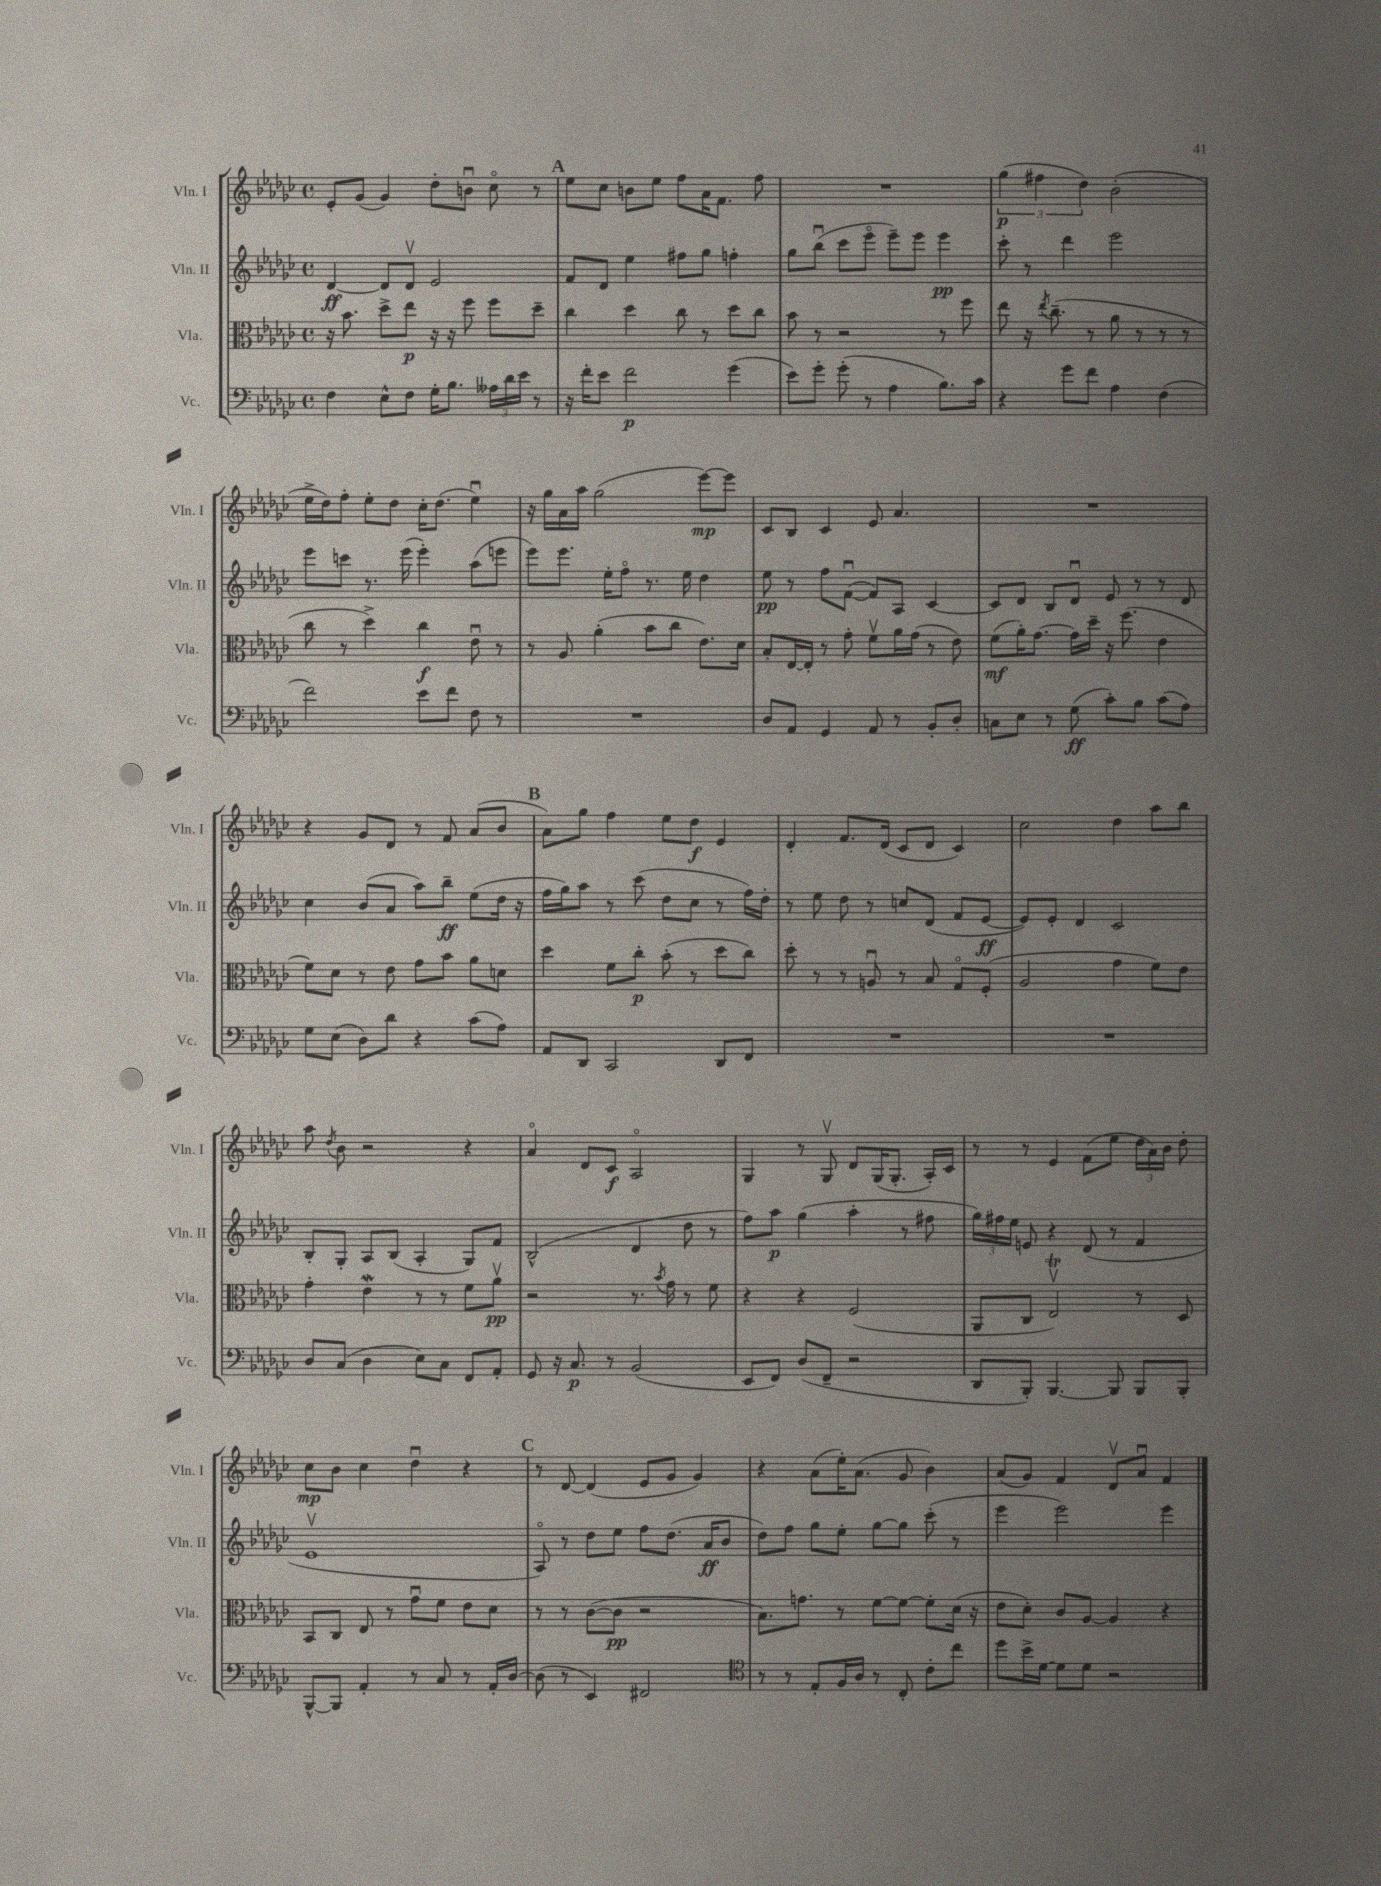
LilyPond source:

<<
\new StaffGroup <<
\new Staff = "s0" \with { instrumentName = "Vln. I" shortInstrumentName = "Vln. I" } {
    \clef treble \key ges \major \defaultTimeSignature \time 4/4
    \autoBeamOff ees'8[-. ges'8]( ges'4) des''8[-. b'8]\downbow ces''8\flageolet r8 |
    \mark \markup { \bold "A" } ees''8[ ces''8] b'8[ ees''8] f''8[ aes'16 f'8.] f''8 |
    R1 |
    \tuplet 3/2 { ges''4\p( fis''4 des''4) } bes'2-.( |
    ees''16[-> des''16) f''8]-. ees''8[-. des''8] ces''16[-. des''8.]( ees''4\downbow) |
    r16 ges''16[ aes'16 aes''16] ges''2( ees'''8[~\mp) ees'''8] |
    ces'8[ bes8] ces'4 ees'8 aes'4. |
    R1 |
    r4 ges'8[ des'8] r8 f'8 aes'8[( bes'8] |
    \mark \markup { \bold "B" } aes'8[) ges''8] f''4 ees''8[ des''8]\f ees'4 |
    des'4-. f'8.[ des'16]( ces'8[ des'8] ces'4) |
    ces''2 des''4 aes''8[ bes''8] |
    aes''8 \acciaccatura { des''8 } bes'8 r2 r4 |
    aes'4\flageolet des'8[ ces'8]\f aes2\flageolet |
    ges4 r8 ges8\upbow des'8[ ges16( ges8.]-. aes16[-.) ces'16] |
    r8 r8 ees'4 f'8[( ees''8] \tuplet 3/2 { des''16[ aes'16) bes'16] } des''8-. |
    ces''8[\mp bes'8] ces''4 des''4\downbow r4 |
    \mark \markup { \bold "C" } r8 des'8~ des'4( ees'8[ ges'8] ges'4) |
    r4 aes'8[( ees''16-.) aes'8.]( ges'8 bes'4) |
    aes'8[( ges'8]) f'4 des'8[\upbow aes'8]\downbow f'4 \bar "|." |
}
\new Staff = "s1" \with { instrumentName = "Vln. II" shortInstrumentName = "Vln. II" } {
    \clef treble \key ges \major \defaultTimeSignature \time 4/4
    \autoBeamOff des'4~\ff des'8[ des'8]\upbow ees'2 |
    \mark \markup { \bold "A" } f'8[ des'8] ees''4 fis''8[ ges''8] f''4-. |
    ges''8[ bes''8]\downbow( ces'''8[ ees'''8]\flageolet ees'''8[--) ees'''8] ees'''4\pp |
    ces'''8-. r8 des'''4 ees'''2 |
    ees'''8[ c'''8] r8. ees'''16( ees'''4-.) aes''8[( e'''8] |
    ees'''8[) ees'''8.] ees''16[-. f''8]\flageolet r8. ees''16 des''4 |
    ees''8\pp r8 f''8[ f'8]~\downbow( f'8[) aes8] ces'4~ |
    ces'8[ des'8] bes8[ des'8]\downbow ees'8 r8 r8 des'8 |
    ces''4 bes'8[( aes'8] aes''8[) bes''8]--\ff ees''8[( des''16] r16 |
    \mark \markup { \bold "B" } f''16[ ges''16) aes''8] r8 ces'''8( des''8[ ces''8] r8 f''16[) des''16]-. |
    r8 ees''8 des''8 r8 c''8[ des'8]( f'8[ ees'8]~\ff |
    ees'8[) ees'8]-. des'4 ces'2 |
    bes8[-. ges8]-. aes8[ bes8]( aes4-. ges8[) f'8] |
    bes2-^( des'4 des''8 r8 |
    f''8[) aes''8]\p ges''4( aes''4-. r8 fis''8 |
    \tuplet 3/2 { ges''16[) fis''16 ees''16] } e'8 r4 des'8( r8 f'4 |
    ees'1\upbow |
    \mark \markup { \bold "C" } aes8\flageolet) r8 des''8[ ees''8] f''8[ des''8.]( aes'16[\ff bes'8] |
    des''8[) f''8] ges''8[ ees''8]-. ges''8[~ ges''8] ces'''8-.( r8 |
    ees'''4 ees'''2) ees'''4 \bar "|." |
}
\new Staff = "s2" \with { instrumentName = "Vla." shortInstrumentName = "Vla." } {
    \clef alto \key ges \major \defaultTimeSignature \time 4/4
    \autoBeamOff r16 bes'8. des''8[-> ees''8]\p r16 r16 f''8 f''8[ des''8]-- |
    \mark \markup { \bold "A" } ces''4 des''4 ces''8 r8 des''8[ ces''8] |
    bes'8 r8 r2 r8 f''8 |
    ees''8 r16 \acciaccatura { ees''8 } ces''8.--( r8 aes'8 r8 r8 r8 |
    ces''8 r8 des''4->) ces''4\f ees'8\downbow r8 |
    r8 aes8 aes'4-.( bes'8[ ces''8] ees'8.[) des'16] |
    bes8[-. ees16~ ees16]-. r8 ges'8-. f'8[\upbow aes'16 ges'16]( r8 ees'8) |
    f'8[\mf( aes'16-.) ges'8.]~ ges'16[ des''16]-- r16 f''8.( ees'4 |
    f'8[) des'8] r8 ees'8 ges'8[ bes'8] aes'8[ d'8] |
    \mark \markup { \bold "B" } des''4 f'8[ ces''8]-.\p bes'8-.( r8 des''8[ ces''8]) |
    des''8-. r8 r8 a8\downbow r8 bes8 ges8[\flageolet f8]-.( |
    aes2 ges'4 f'8[) ees'8] |
    ges'4-. ees'4\mordent r8 r8 f'8[ aes'8]\upbow\pp |
    r2 r8. \acciaccatura { bes'8 } ges'16 r8 f'8 |
    r4 r4 f2( |
    aes,8[ ces8] ees2\upbow\trill) r8 des8 |
    bes,8[ ces8] ees8 r8 ges'8[\downbow f'8] ees'8[ des'8] |
    \mark \markup { \bold "C" } r8 r8 ces'8[~( ces'8]\pp r2 |
    bes8.[) g'8.] r8 f'8[~ f'8]~ f'8[-. des'16]( r16 |
    ees'8[ des'8]-.) ces'8[ aes8]~ aes4 r4 \bar "|." |
}
\new Staff = "s3" \with { instrumentName = "Vc." shortInstrumentName = "Vc." } {
    \clef bass \key ges \major \defaultTimeSignature \time 4/4
    \autoBeamOff f4 ees8[-^ f8] ges16[-. bes8.] \tuplet 3/2 { aeses16[ des'16 ees'16] } r8 |
    \mark \markup { \bold "A" } r16 f'16[-. ees'8] f'2\p ges'4( |
    ees'8[) ges'8]-. ges'8-.( r8 aes4 bes8.[) ces'16] |
    r4 ges'8[ f'8] aes4 f4( |
    f'2) ees'8[ f'8] f8 r8 |
    R1 |
    des8[ aes,8] ges,4 aes,8 r8 bes,8[-. des8]-. |
    c8[ ees8] r8 ges8\ff( ces'8[-.) bes8] ces'8[( aes8]) |
    ges8[ ees8]( des8[) des'8] r4 ces'8[( aes8]) |
    \mark \markup { \bold "B" } aes,8[ des,8] ces,2 des,8[ f,8] |
    R1 |
    R1 |
    des8[ ces8]( des4 ees8[) ces8] f,8[ aes,8]-. |
    ges,8 r16 ces8.\p r8 bes,2( |
    ees,8[ f,8]) des8[( f,8]-- r2 |
    des,8[ bes,,8]-.) bes,,4.~ bes,,8 bes,,8[ bes,,8]-. |
    bes,,8[~-^ bes,,8] aes,4-. r8 ces8 r8 aes,16[-. des16]~ |
    \mark \markup { \bold "C" } des8( r8 ees,4) fis,2 |
    \clef tenor r8 r8 ees8[-. f16 aes16] r8 ces8-. ces'8[-. ces''8] |
    des''8[ bes'16-> des'16]~ des'8[ des'8] r2 \bar "|." |
}
>>
>>
\layout { \context { \Score \remove "Bar_number_engraver" } }
